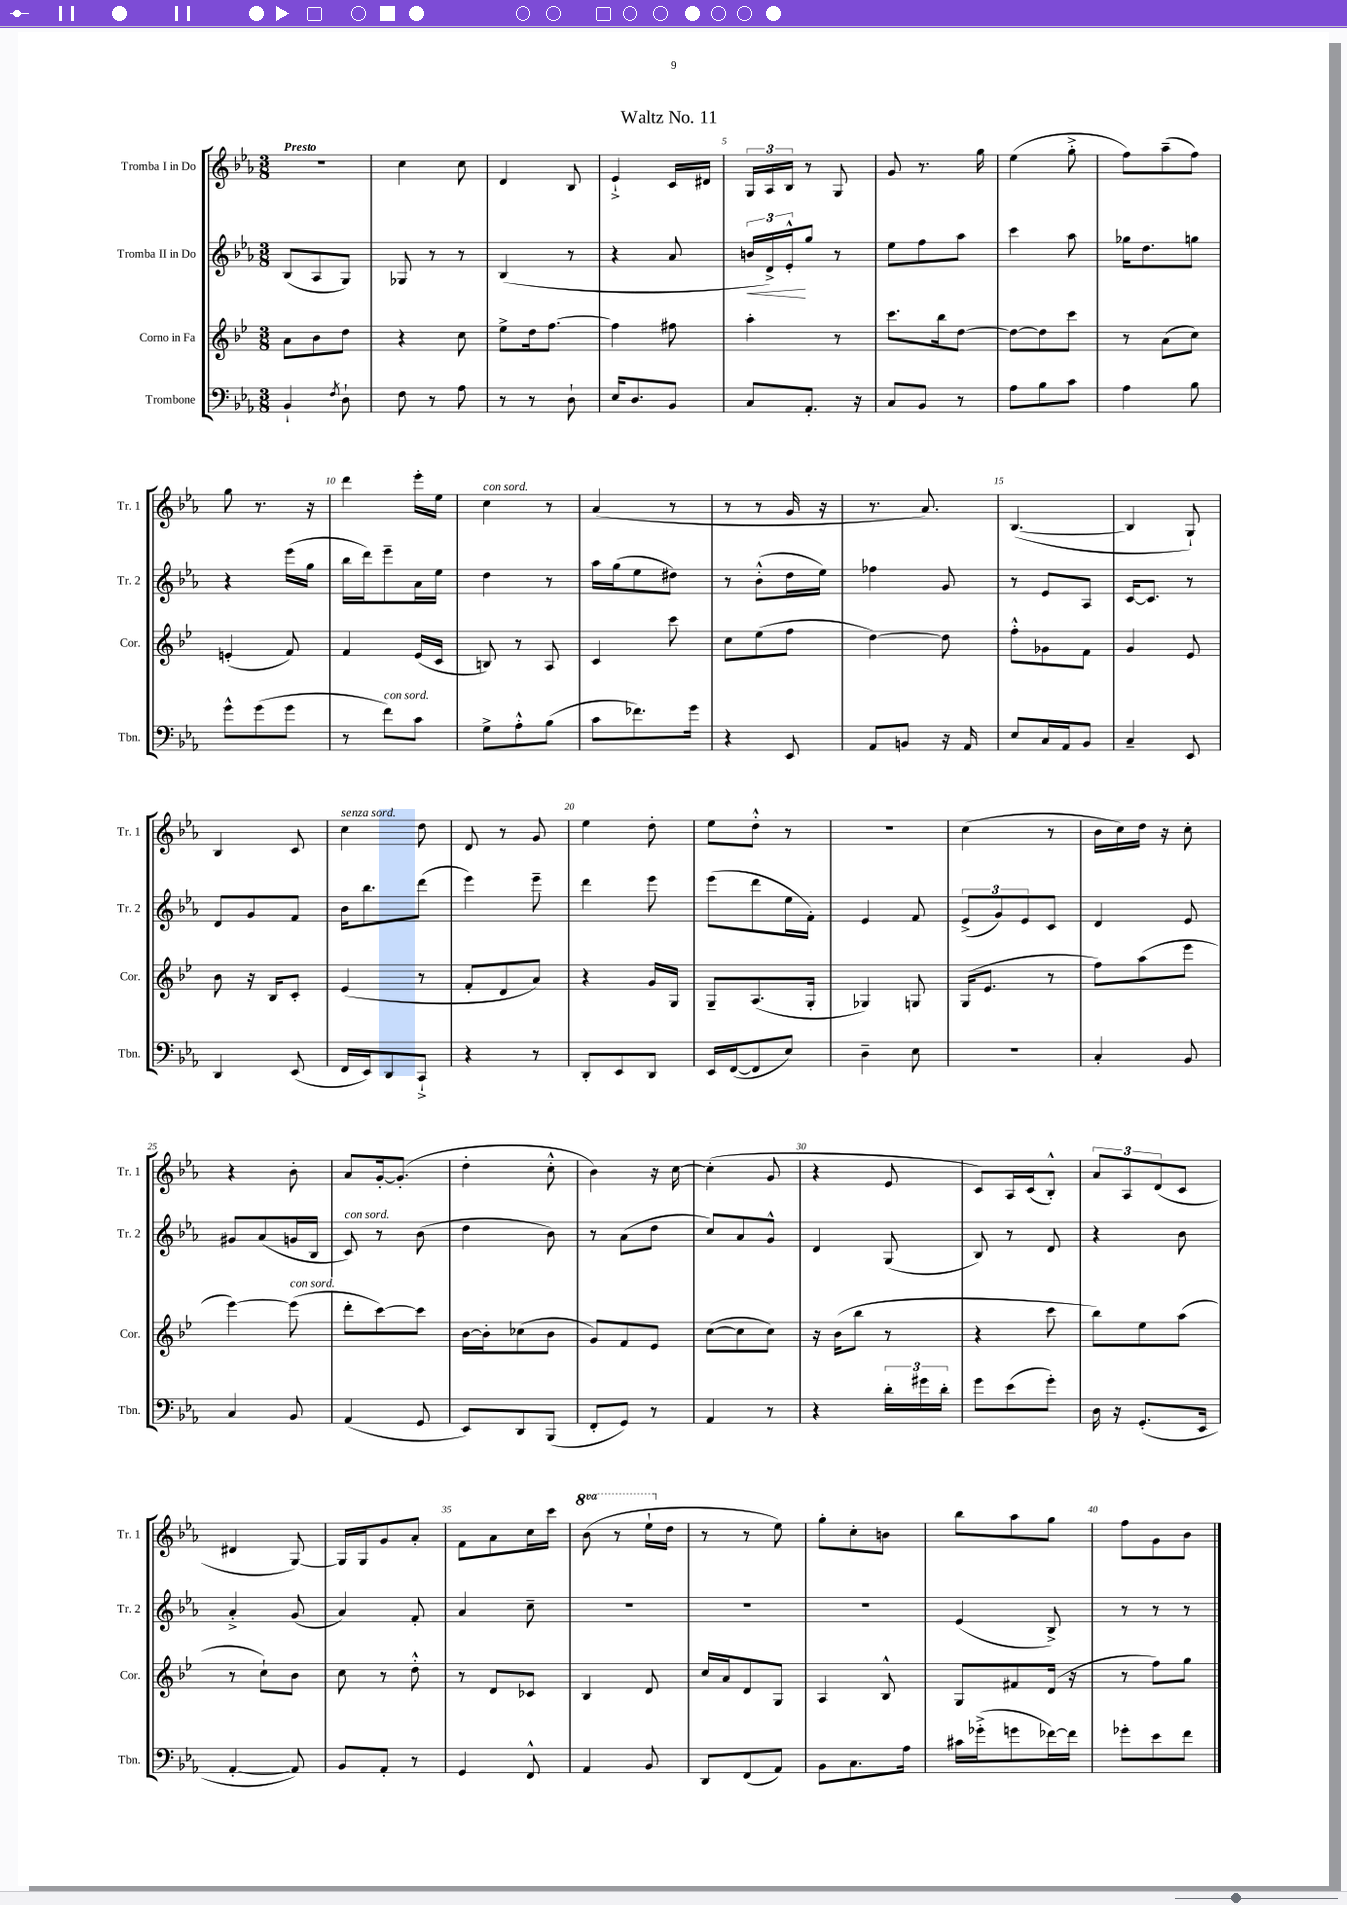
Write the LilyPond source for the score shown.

\header { title = "Waltz No. 11" }
<<
\new StaffGroup <<
\new Staff = "s0" \with { instrumentName = "Tromba I in Do" shortInstrumentName = "Tr. 1" } {
    \clef treble \key ees \major \numericTimeSignature \time 3/8 \set Staff.ottavationMarkups = #ottavation-simple-ordinals \tempo "Presto"
    R4. |
    c''4 c''8 |
    d'4 bes8 |
    ees'4-!-> c'16 dis'16 |
    \tuplet 3/2 { g16 aes16 bes16 } r8 g8 |
    g'8 r8. g''16 |
    ees''4( g''8-.-> |
    f''8) aes''8--( f''8) |
    g''8 r8. r16 |
    d'''4 ees'''16-. ees''16 |
    c''4^\markup { \italic "con sord." } r8 |
    aes'4( r8 |
    r8 r8 g'16 r16 |
    r8. aes'8.) |
    bes4.~( |
    bes4 g8-!) |
    bes4 c'8 |
    c''4^\markup { \italic "senza sord." } d''8 |
    d'8 r8 g'8 |
    ees''4 d''8-. |
    ees''8 d''8-.-^ r8 |
    R4. |
    c''4( r8 |
    bes'16 c''16) d''16 r16 c''8-. |
    r4 bes'8-. |
    aes'8 g'16~-. g'8.-.( |
    d''4-. c''8-.-^ |
    bes'4) r16 c''16~ |
    c''4-.( g'8 |
    r4 ees'8 |
    c'8) aes16 c'16( bes8-.-^) |
    \tuplet 3/2 { aes'8 aes8 d'8( } c'8 |
    dis'4 g8~) |
    g16 g16 g'8 aes'8-. |
    f'8 aes'8 c''16 c'''16 |
    \ottava #1 bes''8( r8 ees'''16-! \ottava #0 d''16 |
    r8 r8 ees''8) |
    g''8-. c''8-. b'8 |
    bes''8 aes''8 g''8 |
    f''8 g'8 bes'8 \bar "|." |
}
\new Staff = "s1" \with { instrumentName = "Tromba II in Do" shortInstrumentName = "Tr. 2" } {
    \clef treble \key ees \major \numericTimeSignature \time 3/8
    bes8( aes8 g8) |
    ges8 r8 r8 |
    bes4( r8 |
    r4 aes'8 |
    \tuplet 3/2 { b'16\< d'16->) ees'16-.-^\! } g''8 r8 |
    ees''8 f''8 aes''8 |
    c'''4 aes''8 |
    ges''16 d''8. g''8 |
    r4 ees'''16( g''16 |
    bes''16 d'''16) ees'''8-- aes'16 ees''16 |
    d''4 r8 |
    aes''16 g''16( ees''8 dis''8) |
    r8 bes'8-.-^( d''16 ees''16) |
    fes''4 g'8 |
    r8 ees'8 aes8 |
    c'16~ c'8. r8 |
    d'8 g'8 f'8 |
    bes'16 bes''8. d'''8( |
    ees'''4) ees'''8-- |
    d'''4 ees'''8 |
    ees'''8( d'''8 ees''16 f'16-.) |
    ees'4 f'8 |
    \tuplet 3/2 { ees'8->( g'8) ees'8 } c'8 |
    d'4 ees'8 |
    gis'8 aes'8( g'16 bes16 |
    c'8^\markup { \italic "con sord." }) r8 bes'8( |
    d''4 bes'8) |
    r8 aes'8( d''8 |
    c''8) aes'8 g'8-^ |
    d'4 g8( |
    bes8) r8 d'8 |
    r4 bes'8 |
    aes'4-.-> g'8( |
    aes'4) f'8-. |
    aes'4 c''8-- |
    R4. |
    R4. |
    R4. |
    ees'4( bes8->) |
    r8 r8 r8 \bar "|." |
}
\new Staff = "s2" \with { instrumentName = "Corno in Fa" shortInstrumentName = "Cor." } {
    \clef treble \key bes \major \numericTimeSignature \time 3/8
    a'8 bes'8 d''8 |
    r4 c''8 |
    ees''8-> d''16 f''8.~ |
    f''4 fis''8 |
    a''4-. r8 |
    c'''8. bes''16 d''8~ |
    d''8~ d''8 c'''8 |
    r8 a'8( c''8) |
    e'4-.( f'8) |
    f'4 ees'16( c'16 |
    b8) r8 a8 |
    c'4 c'''8 |
    c''8 ees''8( f''8 |
    d''4~) d''8 |
    f''8-.-^ ges'8 f'8 |
    g'4 ees'8 |
    bes'8 r16 bes16 c'8-. |
    ees'4( r8 |
    f'8-. d'8 a'8) |
    r4 g'16 g16 |
    g8-- a8.( g16-. |
    ges4) g8 |
    g16( ees'8. r8 |
    f''8) a''8( ees'''8 |
    ees'''4~) ees'''8^\markup { \italic "con sord." }( |
    d'''8-. c'''8~) c'''8 |
    bes'16~ bes'16-. ces''8( bes'8 |
    g'8) f'8 ees'8 |
    c''8~( c''8 c''8) |
    r16 bes'16( bes''8 r8 |
    r4 c'''8 |
    bes''8) ees''8 a''8( |
    r8 c''8-!) bes'8 |
    c''8 r8 d''8-.-^ |
    r8 d'8 ces'8 |
    bes4 d'8 |
    c''16 a'16 d'8 g8 |
    a4 bes8-^ |
    g8 fis'8 d'16( r16 |
    r8 f''8) g''8 \bar "|." |
}
\new Staff = "s3" \with { instrumentName = "Trombone" shortInstrumentName = "Tbn." } {
    \clef bass \key ees \major \numericTimeSignature \time 3/8
    bes,4-! \acciaccatura { f8 } d8-! |
    f8 r8 aes8 |
    r8 r8 d8-! |
    ees16 d8. bes,8 |
    c8 aes,8.-. r16 |
    c8 bes,8 r8 |
    aes8 bes8 c'8 |
    aes4 bes8 |
    g'8-^ g'8( g'8 |
    r8 f'8^\markup { \italic "con sord." }) c'8 |
    g8-> aes8-.-^ bes8( |
    c'8 fes'8.) g'16 |
    r4 ees,8 |
    aes,8 b,8 r16 aes,16 |
    ees8 c16 aes,16 bes,8 |
    c4-- ees,8 |
    d,4 ees,8( |
    f,16 ees,16) d,8 c,8-!-> |
    r4 r8 |
    d,8-. ees,8 d,8 |
    ees,16 f,16~( f,8 ees8) |
    d4-- ees8 |
    r4. |
    c4-. bes,8 |
    c4 bes,8 |
    aes,4( g,8 |
    ees,8) d,8 bes,,8( |
    f,8-. g,8) r8 |
    aes,4 r8 |
    r4 \tuplet 3/2 { d'16-. gis'16 d'16-. } |
    g'8 ees'8( g'8-.) |
    d16 r16 g,8.-.( ees,16 |
    aes,4~-. aes,8) |
    bes,8 aes,8-. r8 |
    g,4 f,8-^ |
    aes,4 bes,8 |
    d,8 f,8( aes,8) |
    bes,8 c8. aes16 |
    cis'16 ges'16-.->( g'8 fes'16~) fes'16 |
    ges'8-. ees'8 f'8 \bar "|." |
}
>>
>>
\layout { \context { \Score \override BarNumber.break-visibility = ##(#f #t #t) barNumberVisibility = #(every-nth-bar-number-visible 5) } }
